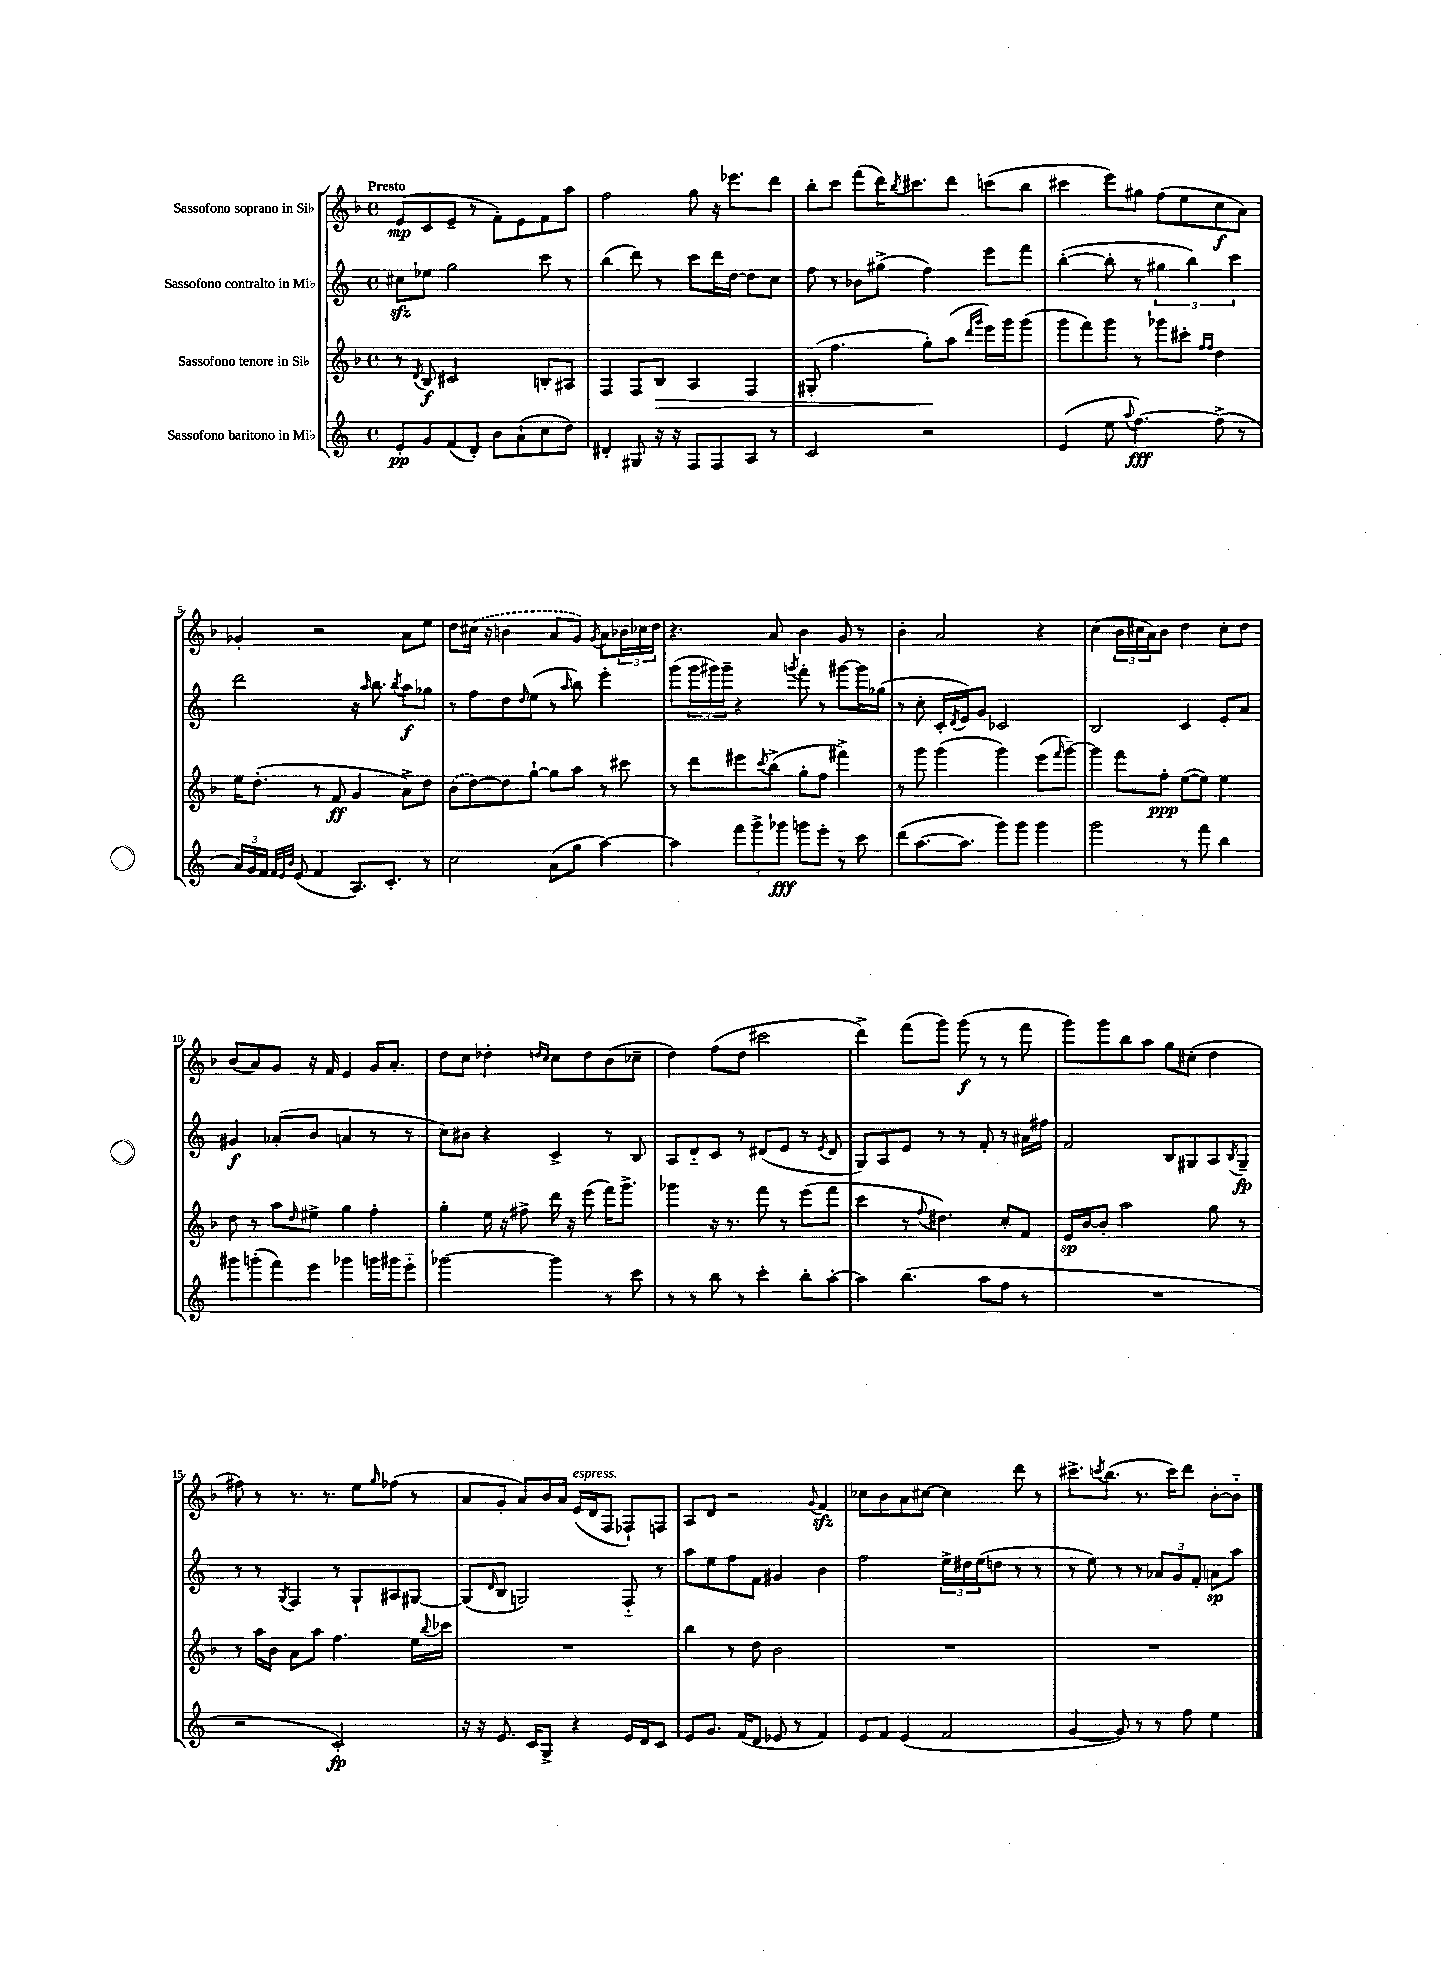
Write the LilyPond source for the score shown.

<<
\new StaffGroup <<
\new Staff = "s0" \with { instrumentName = "Sassofono soprano in Sib" } {
    \clef treble \key f \major \defaultTimeSignature \time 4/4 \tempo "Presto"
    e'8\mp( c'8 e'8-- r8 f'8-.) e'8 f'8 a''8 |
    f''2 g''8 r16 ees'''8. d'''8 |
    bes''8-. c'''8 f'''8( d'''16) \acciaccatura { bes''8 } cis'''8. d'''8 c'''8( bes''8 |
    cis'''4 e'''8) gis''8 f''8( e''8 c''8\f a'8) |
    ges'4-. r2 a'8 e''8 |
    d''8 \once \slurDashed cis''16( r16 b'4 a'8 g'8) \acciaccatura { g'8 } a'8 \tuplet 3/2 { bes'16 ces''16 d''16 } |
    r4. a'8 bes'4 g'8 r8 |
    bes'4-. a'2 r4 |
    c''4( \tuplet 3/2 { bes'16 cis''16 a'16) } bes'8 d''4 cis''8-. d''8 |
    bes'8( a'8) g'8 r16 f'16 e'4 g'16 a'8.-. |
    d''8 c''8 des''4-. \grace { d''16 c''16 } c''8 d''8 bes'8( ces''8-- |
    d''4) f''8( d''8 cis'''2 |
    d'''4->) f'''8( g'''8) g'''8\f( r8 r8 f'''8 |
    g'''8) g'''8 bes''8 a''8 g''8 cis''8-.( d''4 |
    fis''8) r8 r8. r8. e''8 \grace { g''16 } fes''8( r8 |
    a'8 g'8-. a'8) bes'16 a'16 e'16^\markup { \italic "espress." }( d'16 f8 fes8-!) f8 |
    a8 d'8 r2 \appoggiatura { g'8 } f'4\sfz |
    ces''8 bes'8 a'8 cis''8~ cis''4 d'''8 r8 |
    cis'''8.-> \acciaccatura { c'''8 } bes''8.( r8. c'''16) d'''8 bes'8~-. bes'8-_ \bar "|." |
}
\new Staff = "s1" \with { instrumentName = "Sassofono contralto in Mib" } {
    \clef treble \key c \major \defaultTimeSignature \time 4/4
    cis''8\sfz ees''8 g''2 c'''8 r8 |
    b''4( d'''8) r8 c'''8 d'''16 d''16~ d''8 c''8 |
    f''8 r8 bes'8 gis''8->( f''4) e'''8 f'''8 |
    b''4~-.( b''8-. r8 \tuplet 3/2 { gis''4 b''4) c'''4 } |
    d'''2 r16 \grace { a''16 } b''8. \acciaccatura { b''8 } a''8\f ges''8 |
    r8 f''8 d''8 \grace { d''16 } e''8( r8 \grace { a''16 } b''8) e'''4-. |
    g'''8( \tuplet 3/2 { g'''16 gis'''16) gis'''16-- } r4 \acciaccatura { g'''8 } f'''8-. r8 gis'''8~ gis'''16 ges''16( |
    r8 c''8-. c'16-. \acciaccatura { d'8 } e'16) g'8 ces'2 |
    b2 c'4 e'8-. a'8 |
    gis'4\f aes'8-.( b'8 a'4 r8 r8 |
    c''8) bis'8 r4 c'4-> r8 b8 |
    a8 d'8-_ c'8 r8 dis'8( e'8 r8 \acciaccatura { e'8 } dis'8 |
    g8) a8 e'8 r8 r8 f'8-. r8 ais'16 fis''16 |
    f'2 b8 gis8 a8 \acciaccatura { b8 } gis8--\fp |
    r8 r8 \acciaccatura { g8 } f4 r8 g8-! ais8 gis8~ |
    gis8( \grace { d'16 } b8 g2) f8-_ r8 |
    a''8 e''8 f''8 f'8 gis'4 b'4 |
    f''2 \tuplet 3/2 { e''16-> dis''16 e''16( } d''8 r8 r8 |
    r8 e''8) r8 r8 \tuplet 3/2 { aes'8 g'8 f'8-. } a'8\sp a''8 \bar "|." |
}
\new Staff = "s2" \with { instrumentName = "Sassofono tenore in Sib" } {
    \clef treble \key f \major \defaultTimeSignature \time 4/4
    r8 \acciaccatura { d'8 } bes8\f cis'2 b8-. ais8 |
    f4 f8 bes8\> a4 f4 |
    gis8-.( f''4. g''8-.\!) a''8( \grace { d'''16 g'''16 } e'''16) g'''16 g'''8( |
    g'''8 f'''8) g'''8 r8 ges'''8 cis'''8-. \grace { f''16 f''16 } d''4 |
    e''16 d''8.-.( r8 f'8\ff g'4 a'8->) d''8 |
    \once \slurDashed bes'8( d''8~) d''8 g''8~-! g''8 a''8 r8 cis'''8 |
    r8 d'''8 eis'''8 \acciaccatura { c'''8 } bes''8->( g''8-. f''8 fis'''4->) |
    r8 g'''8 g'''4( g'''4) e'''8( \grace { f'''16 } g'''8~--) |
    g'''4 f'''8 f''8-.\ppp e''8~( e''8) e''4 |
    d''8 r8 a''8 \grace { d''16 } eis''8-> g''4 f''4-. |
    g''4-. e''16 r16 fis''8-> d'''16 r16 e'''8( f'''16) g'''8.-> |
    ges'''4 r16 r8. f'''8 r8 e'''8( f'''8 |
    c'''4 r8 \appoggiatura { f''8 } dis''4.) c''8-. f'8 |
    e'16\sp bes'16~ bes'8-. a''2 g''8 r8 |
    r8 a''16 bes'16 a'8 a''8 f''4. e''16 \appoggiatura { bes''8 } ces'''16 |
    R1 |
    bes''4 r8 d''8 bes'2 |
    R1 |
    R1 \bar "|." |
}
\new Staff = "s3" \with { instrumentName = "Sassofono baritono in Mib" } {
    \clef treble \key c \major \defaultTimeSignature \time 4/4
    e'8-.\pp g'8 f'8( d'8-.) b'8 a'8-!( c''8 d''8) |
    dis'4-. gis8 r16 r16 f8 f8 a8 r8 |
    c'2 r2 |
    e'4( e''8 \appoggiatura { a''8 } f''4.~\fff) f''8->( r8 |
    \tuplet 3/2 { a'16) g'16 f'16 } \grace { f'32 e'32 b'32 } e'8( f'4 a8.) c'8.-. r8 |
    c''2 a'8( g''8 a''4~) |
    a''4 \tuplet 3/2 { f'''8 g'''8-> ges'''8\fff } g'''8 e'''8-. r8 c'''8 |
    d'''8( a''8.~ a''8. g'''8) g'''8 g'''4 |
    g'''2 r8 f'''8 b''4 |
    gis'''8 g'''8-.( f'''8) e'''8 ges'''4 g'''16 gis'''16 e'''8-_ |
    ges'''2~ ges'''4 r8 c'''8 |
    r8 r8 b''8 r8 c'''4-. b''8-. a''8~-. |
    a''4 b''4.( a''8 f''8 r8 |
    R1 |
    r2 c'2-.\fp) |
    r16 r16 e'8. c'16 g8-> r4 e'16 d'16 c'8 |
    e'8 g'8. f'16( d'8 ees'8 r8 f'4) |
    e'8 f'8 e'4( f'2 |
    g'4~ g'8) r8 r8 f''8 e''4 \bar "|." |
}
>>
>>
